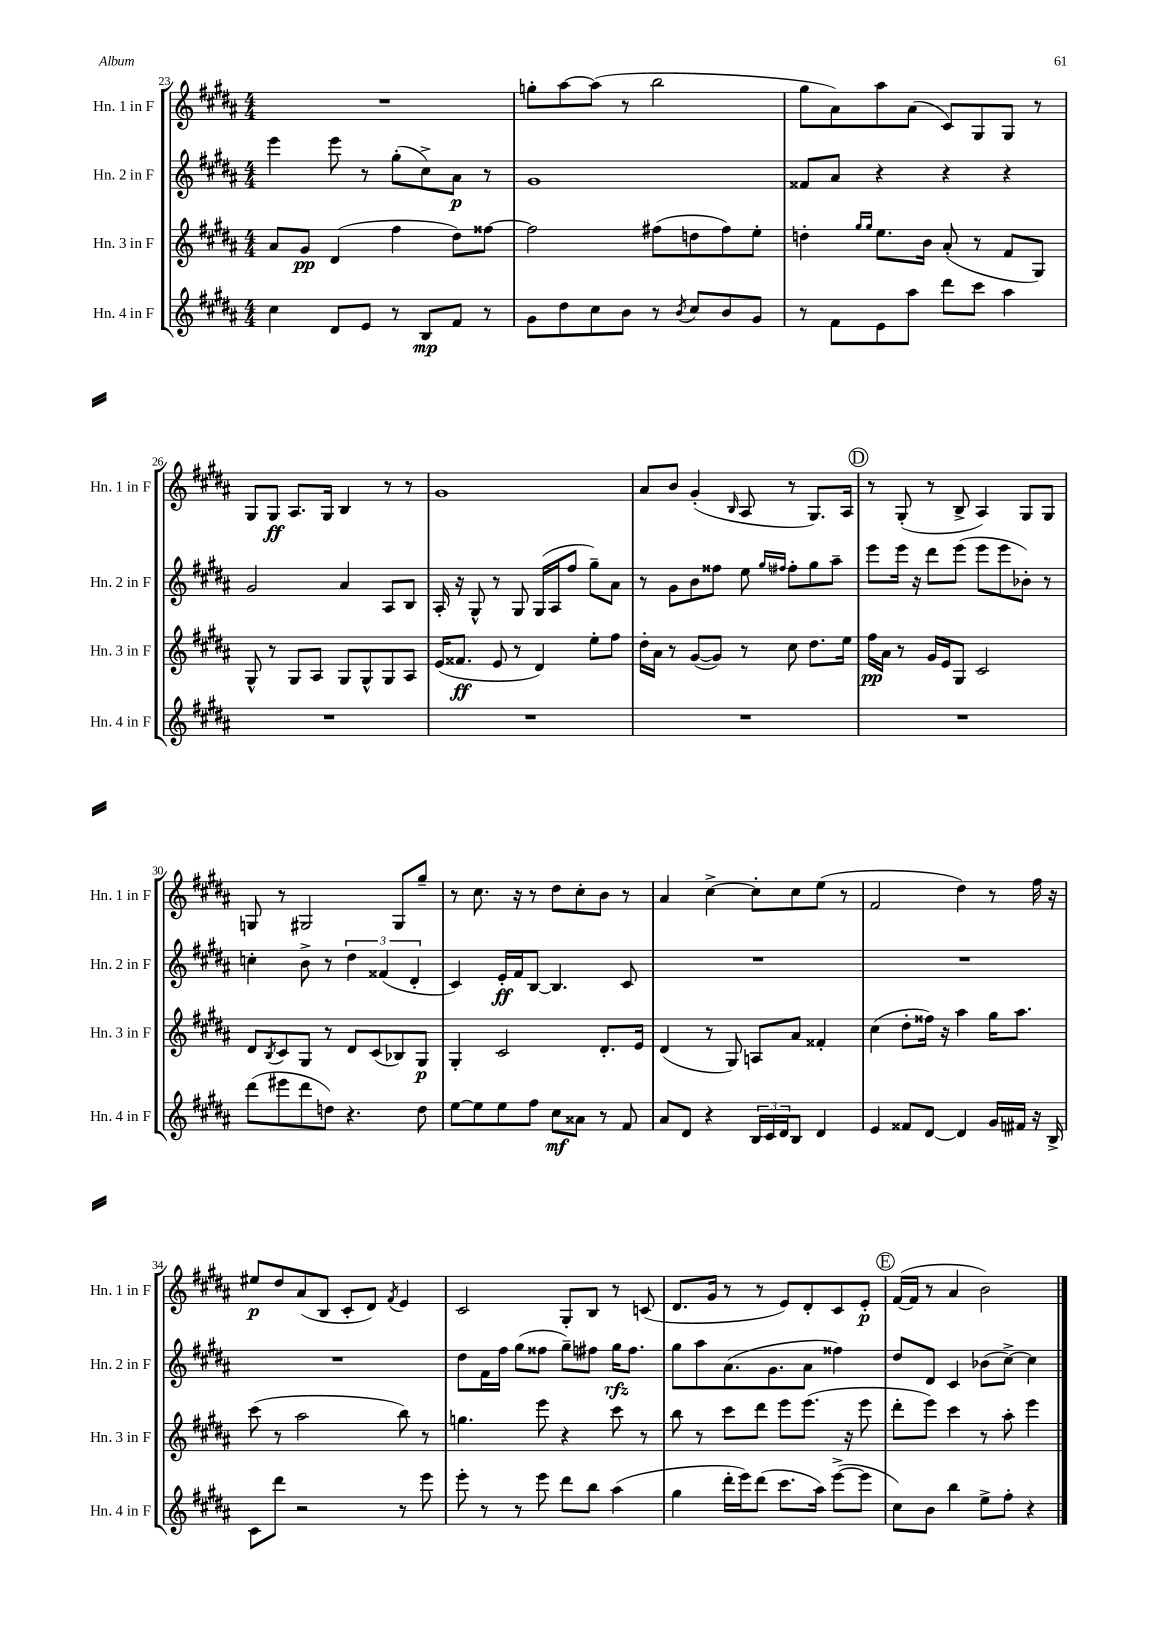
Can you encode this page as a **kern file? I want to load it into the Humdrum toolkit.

**kern	**kern	**kern	**kern
*staff4	*staff3	*staff2	*staff1
*clefG2	*clefG2	*clefG2	*clefG2
*k[f#c#g#d#a#]	*k[f#c#g#d#a#]	*k[f#c#g#d#a#]	*k[f#c#g#d#a#]
*M4/4	*M4/4	*M4/4	*M4/4
4cc#	8a#	4eee	1r
.	8g#	.	.
8d#	(4d#	8eee	.
8e	.	8r	.
8r	4ff#	(8gg#'	.
8B	.	8cc#^)	.
8f#	8dd#)	8a#	.
8r	[8ff##	8r	.
=	=	=	=
8g#	2ff##]	1g#	8gg'
8dd#	.	.	[8aa#
8cc#	.	.	(8aa#]
8b	.	.	8r
8r	(8ff#	.	2bb
8qb	.	.	.
8cc#	8dd	.	.
8b	8ff#)	.	.
8g#	8ee'	.	.
=	=	=	=
8r	4dd'	8f##	8gg#
8f#	.	8a#	8a#)
.	16qqgg#	.	.
.	16qqgg#	.	.
8e	8.ee	4r	8aa#
8aa#	.	.	(8a#
.	16b	.	.
8ddd#	(8a#'	4r	8c#)
8ccc#	8r	.	8G#
4aa#	8f#	4r	8G#
.	8G#)	.	8r
=	=	=	=
1r	8G#^^	2g#	8G#
.	8r	.	8G#
.	8G#	.	8.A#
.	8A#	.	.
.	.	.	16G#
.	8G#	4a#	4B
.	8G#^^	.	.
.	8G#	8A#	8r
.	8A#	8B	8r
=	=	=	=
1r	(16e	16A#'	1g#
.	8.f##	16r	.
.	.	8G#^^	.
.	8e	8r	.
.	8r	8G#	.
.	4d#)	(16G#	.
.	.	16A#	.
.	.	8ff#	.
.	8ee'	8gg#~)	.
.	8ff#	8a#	.
=	=	=	=
1r	16dd#'	8r	8a#
.	16a#	.	.
.	8r	8g#	8b
.	([8g#	8b	(4g#'
.	8g#])	8ff##	.
.	.	.	16qqB
.	8r	8ee	8A#
.	.	16qqgg#	.
.	.	16qqff#	.
.	8cc#	8ff#'	8r
.	8.dd#	8gg#	8.G#)
.	.	8aa#~	.
.	16ee	.	16A#
=	=	=	=
1r	16ff#	8eee	8r
.	16a#	.	.
.	8r	16eee	(8G#'
.	.	16r	.
.	16g#	8ddd#	8r
.	16e	.	.
.	8G#	(8eee	8B^
.	2c#	8eee	4A#)
.	.	8eee	.
.	.	8b-')	8G#
.	.	8r	8G#
=	=	=	=
(8ddd#	8d#	4cc'	8G
.	8qB	.	.
8eee#	8c#	.	8r
8ddd#	8G#	8b^	2G#
8dd)	8r	8r	.
4.r	8d#	6dd#	.
.	(8c#	.	.
.	.	(6f##	.
.	8B-)	.	8G#
.	.	6d#'	.
8dd	8G#	.	8gg#~
=	=	=	=
[8ee	4G#'	4c#)	8r
8ee]	.	.	8.cc#
8ee	2c#	16e'	.
.	.	16f#	16r
8ff#	.	[8B	8r
8cc#	.	4.B]	8dd#
8a##	.	.	8cc#'
8r	8.d#'	.	8b
8f#	.	8c#	8r
.	16e	.	.
=	=	=	=
8a#	(4d#	1r	4a#
8d#	.	.	.
4r	8r	.	[4cc#^
.	8G#)	.	.
24B	8A	.	8cc#']
24c#	.	.	.
24d#	.	.	.
8B	8a#	.	8cc#
4d#	4f##'	.	(8ee
.	.	.	8r
=	=	=	=
4e	(4cc#	1r	2f#
8f##	8dd#'	.	.
[8d#	16ff##)	.	.
.	16r	.	.
4d#]	4aa#	.	4dd#)
16g#	16gg#	.	8r
16f#	8.aa#	.	.
16r	.	.	16ff#
16B^	.	.	16r
=	=	=	=
8c#	(8ccc#	1r	8ee#
8ddd#	8r	.	8dd#
2r	2aa#	.	(8a#
.	.	.	8B
.	.	.	8c#'
.	.	.	8d#)
.	.	.	8qf#
8r	8bb)	.	4e
8eee	8r	.	.
=	=	=	=
8eee'	4.gg	8dd#	2c#
8r	.	16f#	.
.	.	16ff#	.
8r	.	(8gg#	.
8eee	8eee	8ff##	.
8ddd#	4r	8gg#~)	8G#'
8bb	.	8ff#	8B
(4aa#	8ccc#	16gg#	8r
.	.	8.ff#	.
.	8r	.	(8c
=	=	=	=
4gg#	8bb	8gg#	8.d#
.	8r	8aa#	.
.	.	.	16g#
16ddd#'	8ccc#	(8.a#	8r
16eee)	.	.	.
(8ddd#	8ddd#	.	8r
.	.	8.g#	.
8.ccc#	8eee	.	8e)
.	(8.eee	8a#	8d#'
16aa#)	.	.	.
([8eee^	.	4ff##)	8c#
.	16r	.	.
8eee]	8eee	.	8e'
=	=	=	=
8cc#)	8ddd#'	8dd#	([16f#
.	.	.	16f#]
8b	8eee)	8d#	8r
4bb	4ccc#	4c#	4a#
8ee^	8r	(8b-	2b)
8ff#'	8aa#'	[8cc#^)	.
4r	4eee	4cc#]	.
==	==	==	==
*-	*-	*-	*-
